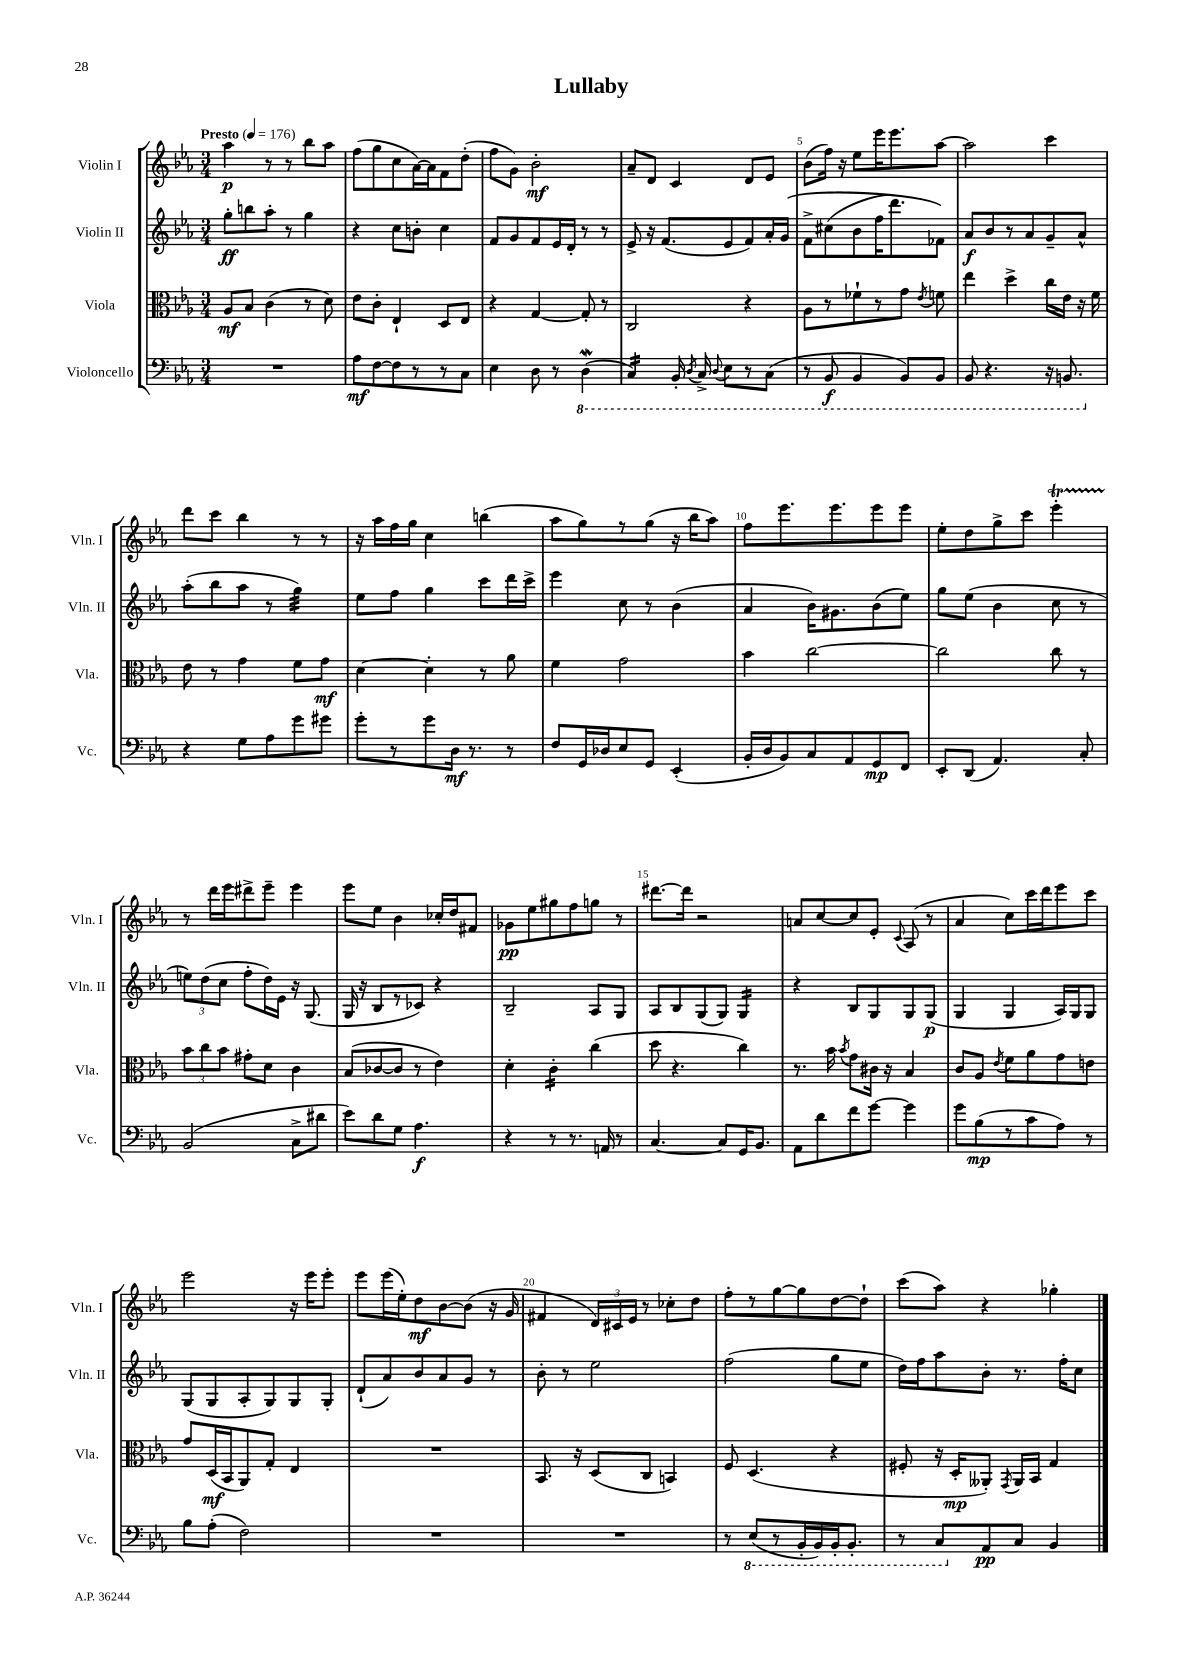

**kern	**kern	**kern	**kern
*staff4	*staff3	*staff2	*staff1
*clefF4	*clefC3	*clefG2	*clefG2
*k[b-e-a-]	*k[b-e-a-]	*k[b-e-a-]	*k[b-e-a-]
*M3/4	*M3/4	*M3/4	*M3/4
*MM176	*MM176	*MM176	*MM176
2.r	8A-	8gg'	4aa-
.	8B-	8bb	.
.	(4c	8aa-'	8r
.	.	8r	8r
.	8r	4gg	8bb-
.	8d)	.	8aa-
=	=	=	=
8A-	8e-	4r	(8ff
[8F	8c'	.	8gg
8F]	4E-`	8cc	8cc
8r	.	8b'	[16a-)
.	.	.	16a-]
8r	8D	4cc	8f
8C	8E-	.	(8dd'
=	=	=	=
4E-	4r	8f	8ff
.	.	8g	8g)
8D	[4G	8f	2b-'
8r	.	16e-	.
.	.	16d'	.
(4DD	8G']	8r	.
.	8r	8r	.
=	=	=	=
4CC)	2C	8e-^	8a-~
.	.	16r	8d
.	.	(8.f	.
16BBB-'	.	.	4c
8qDD	.	.	.
16CC^	.	.	.
8qqDD	.	.	.
8EE-	.	8e-	.
8r	4r	8f)	8d
(8CC	.	16a-'	8e-
.	.	&(16g	.
=	=	=	=
8r	8A-	8f^	(8b-
8BBB-	8r	(8cc#	16ff)
.	.	.	16r
4BBB-	8f-`	8b-	8ee-
.	8r	16ff	16eee-
.	.	8.ddd)	8.eee-
8BBB-)	8g	.	.
.	8qe-	.	.
8BBB-	8f	8f-&)	[8aa-
=	=	=	=
8BBB-	4ee-	8a-	2aa-]
4.r	.	8b-	.
.	4dd^	8r	.
.	.	8a-	.
16r	16cc	8g~	4ccc
8.BBB	16e-	.	.
.	16r	8a-^^	.
.	16f	.	.
=	=	=	=
4r	8e-	(8aa-'	8ddd
.	8r	8bb-	8ccc
8G	4g	8aa-	4bb-
8A-	.	8r	.
8g	8f	4gg)	8r
8g#	8g	.	8r
=	=	=	=
8g'	[4d	8ee-	16r
.	.	.	16aa-
8r	.	8ff	16ff
.	.	.	16gg
8g	4d']	4gg	4cc
16D	.	.	.
8.r	.	.	.
.	8r	8ccc	(4bb
8r	8a-	16ddd	.
.	.	16ccc^	.
=	=	=	=
8F	4f	4eee-	8aa-
16GG	.	.	8gg)
16D-	.	.	.
8E-	2g	8cc	8r
8GG	.	8r	(8gg
(4EE-'	.	(4b-	16r
.	.	.	16bb-
.	.	.	8aa-)
=	=	=	=
16BB-'	4b-	4a-	8ff
16D	.	.	.
8BB-)	.	.	8.eee-
8C	[2cc	16b-)	.
.	.	8.g#	8.eee-
8AA-	.	.	.
8GG	.	(8b-	8eee-
8FF	.	8ee-)	8eee-
=	=	=	=
8EE-'	2cc]	8gg	8ee-'
(8DD	.	(8ee-	8dd
4.AA-)	.	4b-	8gg^
.	.	.	8ccc
.	8cc	8cc	4eee-'
8C'	8r	8r	.
=	=	=	=
(2BB-	12b-	12ee)	8r
.	12cc	(12dd	.
.	.	.	16ddd
.	12b-	12cc	.
.	.	.	16eee-
.	8g#'	8ff'	8ddd#^
.	8d	16dd)	8eee-~
.	.	16e-	.
8C^	4c	16r	4eee-
.	.	(8.G	.
8d#	.	.	.
=	=	=	=
8e-)	(8B-	16G	8eee-
.	.	16r	.
8d	[8c-	8B-	8ee-
8G	8c-]	8r	4b-
4.A-	8r	8c-)	.
.	4e-)	4r	16cc-'
.	.	.	16dd
.	.	.	8f#
=	=	=	=
4r	4d'	2B-~	8g-
.	.	.	8ee-
8r	4c'	.	8gg#
8.r	.	.	8ff
.	(4cc	8A-	8gg
16AA	.	.	.
8r	.	8G	8r
=	=	=	=
[4.C	8dd	8A-	[8.ddd#
.	4.r	8B-	.
.	.	.	16ddd#]
.	.	(8G	2r
8C]	.	8G)	.
16GG	4cc)	4G	.
8.BB-	.	.	.
=	=	=	=
8AA-	8.r	4r	8a
8d	.	.	[8cc
.	16b-	.	.
.	8qb-	.	.
8f	8g	8B-	8cc]
[8g	16c#	8G	8e-'
.	16r	.	.
.	.	.	8qqc
4g]	4B-	8G	(8A-
.	.	(8G	8r
=	=	=	=
8g	8c	4G	4a-
(8B-	8A-	.	.
.	8qe-	.	.
8r	8f	4G	8cc)
8c	8a-	.	16ccc
.	.	.	16ddd
8A-)	8g	16A-)	8eee-
.	.	16G	.
8r	8e	8G	8ccc
=	=	=	=
8B-	8g	(8G	2eee-
(8A-'	(16D	8G	.
.	16BB-	.	.
2F)	8AA-)	8A-'	.
.	8G'	8G)	.
.	4E-	8G	16r
.	.	.	16eee-
.	.	8G'	8eee-'
=	=	=	=
2.r	2.r	(8d`	8eee-
.	.	8a-)	(16eee-
.	.	.	16ee-')
.	.	8b-	8dd
.	.	8a-	[8b-
.	.	8g	(8b-]
.	.	8r	16r
.	.	.	16g
=	=	=	=
2.r	8.BB-	8b-'	4f#
.	.	8r	.
.	16r	.	.
.	(8D	2ee-	24d)
.	.	.	24c#
.	.	.	24e-
.	8C	.	8r
.	4BB)	.	8cc-'
.	.	.	8dd
=	=	=	=
8r	8F	(2ff	8ff'
(8EE-	(4.D	.	8r
8r	.	.	[8gg
16BBB-'	.	.	8gg]
16BBB-)	.	.	.
16BBB-'	4r	8gg	[8dd
8.BBB-'	.	.	.
.	.	8ee-	8dd`]
=	=	=	=
8r	8F#'	16dd)	(8ccc
.	.	16ff	.
8CC	16r	8aa-	8aa-)
.	16D'	.	.
8AA-	8AA--')	8b-'	4r
.	8qGG	.	.
8C	16AA--	8.r	.
.	16BB-	.	.
4BB-	4G	.	4gg-'
.	.	16ff'	.
.	.	8cc	.
==	==	==	==
*-	*-	*-	*-
